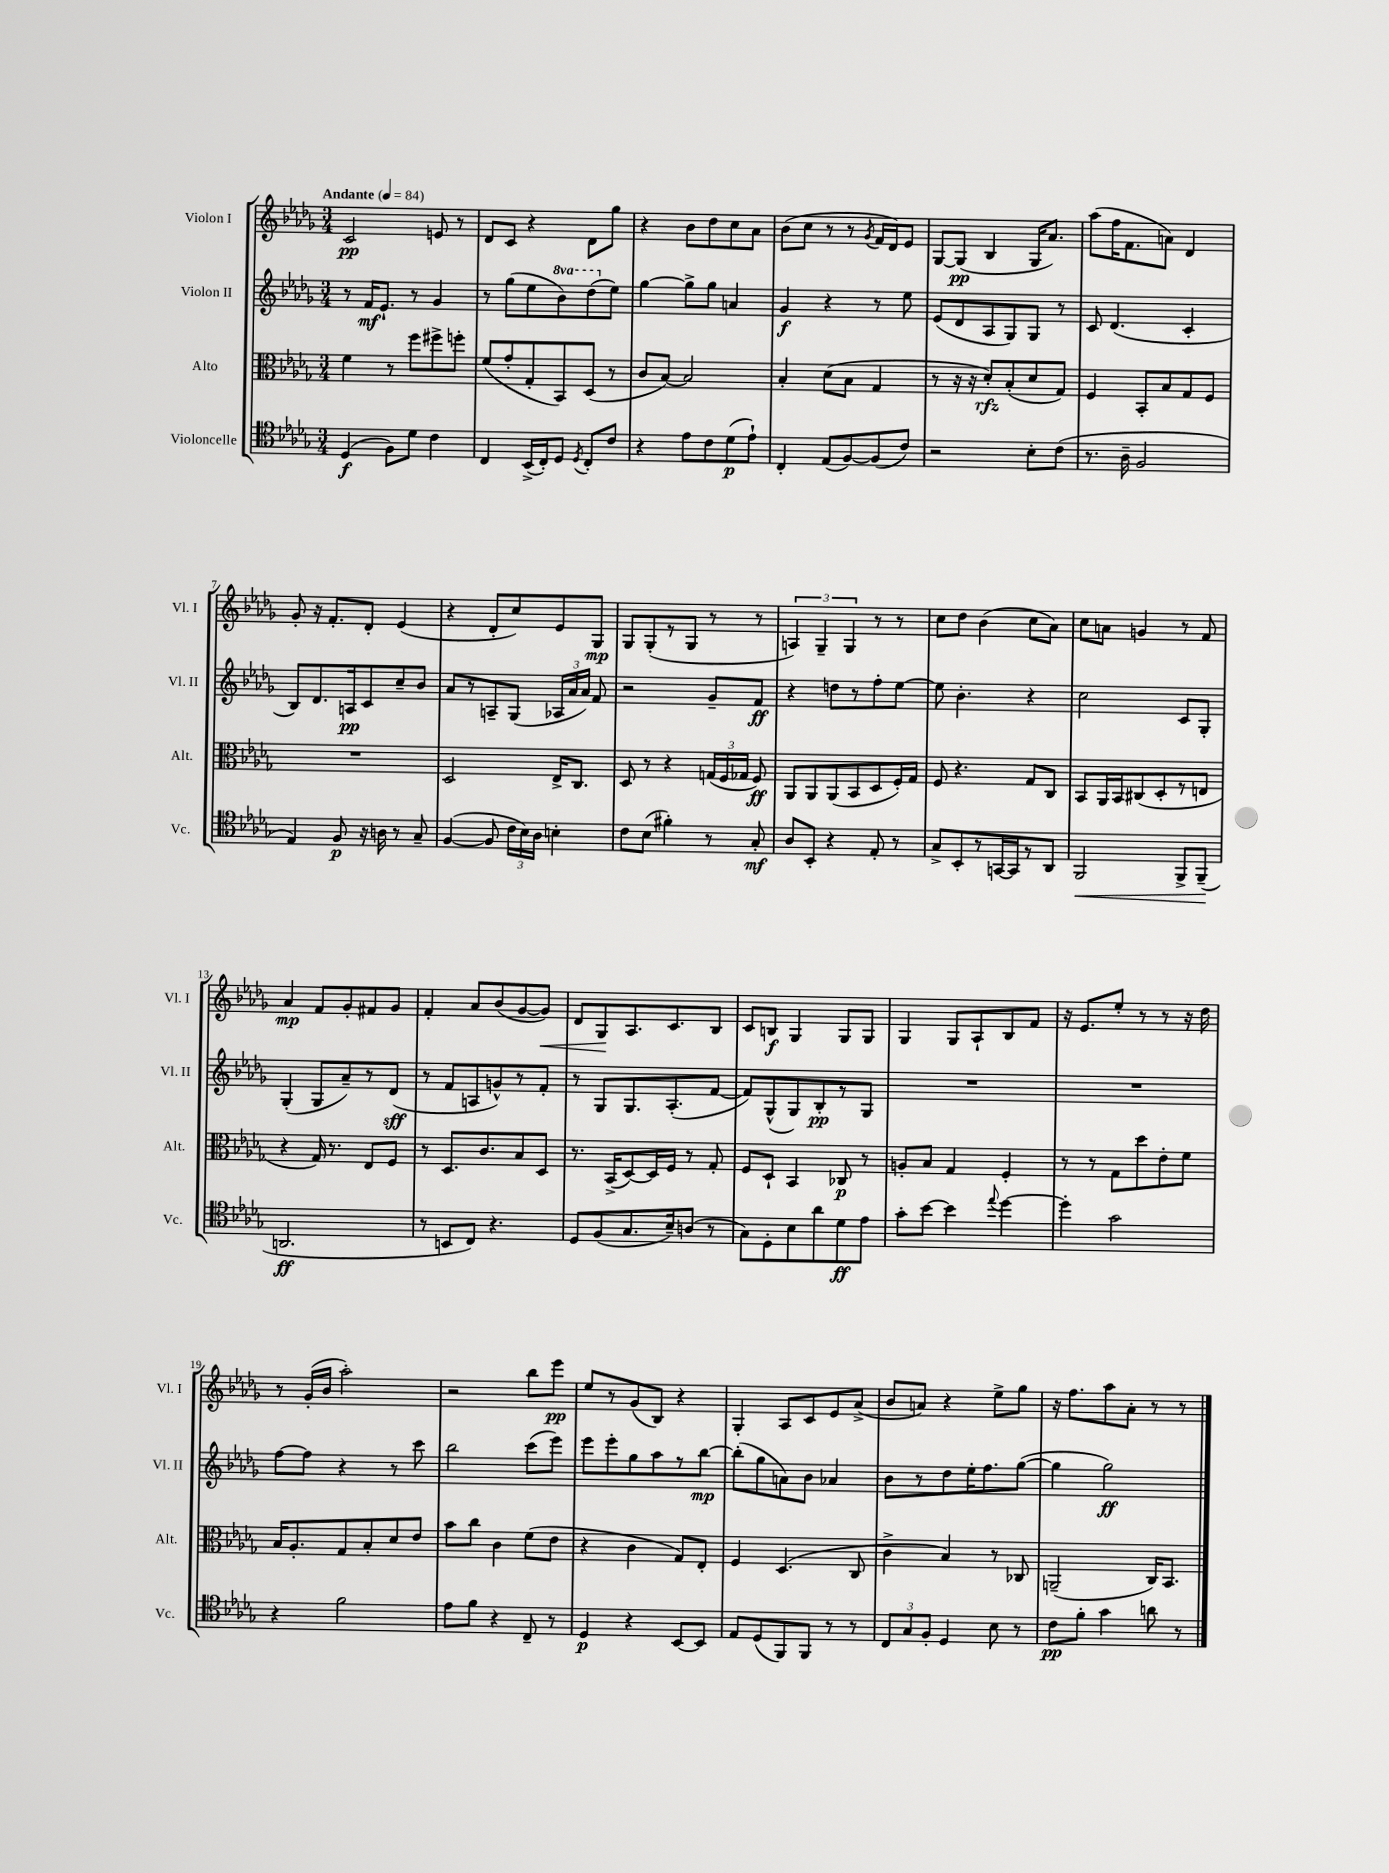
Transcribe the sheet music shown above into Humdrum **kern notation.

**kern	**kern	**kern	**kern
*staff4	*staff3	*staff2	*staff1
*clefC4	*clefC3	*clefG2	*clefG2
*k[b-e-a-d-g-]	*k[b-e-a-d-g-]	*k[b-e-a-d-g-]	*k[b-e-a-d-g-]
*M3/4	*M3/4	*M3/4	*M3/4
*MM84	*MM84	*MM84	*MM84
(4D-/	4f\	8r	2c/
.	.	16f/LK	.
.	.	8.e-`/J	.
8F\L)	8r	.	.
8d-\J	8ff\L	8r	.
4c\	8ff#^\	4g-/	8e/
.	8ff'\J	.	8r
=	=	=	=
4C/	(8f/L	8r	8d-/L
.	8g-'/	(8gg-\L	8c/J
(16BB-^/LL	8G-'/	8ee-\	4r
16C'/J)	.	.	.
8D-/J	8BB-/)	8bb-\)	.
8qD-/	.	.	.
8C'/L	(8D-/J	(8ddd-\	8d-\L
8c/J	8r	8ee-\J)	8gg-\J
=	=	=	=
4r	8c/L	[4gg-\	4r
.	[8B-/J)	.	.
8e-\L	2B-/]	8gg-^\]L	8b-\L
8c\	.	8gg-\J	8dd-\
(8d-\	.	4a/	8cc\
8e-`\J)	.	.	8a-\J
=	=	=	=
4C'/	4B-'/	4g-/	(8b-\L
.	.	.	8cc\J
(8E-/L	(8d-\L	4r	8r
[8F/)	8B-\J	.	8r
.	.	.	8qg-/
(8F/]	4G-/	8r	16f/LL
.	.	.	16d-/J)
8c/J)	.	8ee-\	8e-/J
=	=	=	=
2r	8r	(8e-/L	[8G-/L
.	16r	8d-/	(8G-/]J
.	16r	.	.
.	8d-'/L)	8A-/	4B-/
.	(8B-'/	8G-/)	.
8B-'\L	8d-/	8G-/J	16G-/LK
.	.	.	8.a-/J)
(8c\J	8G-/J)	8r	.
=	=	=	=
8.r	4F/	8c/	(8aa-\L
.	.	(4.d-/	16ff\K
16A-~\	.	.	8.f\
2F/	8BB-'/L	.	.
.	8B-/	.	8a\J)
.	8G-/	4c'/	4d-/
.	8F/J	.	.
=	=	=	=
4E-/)	2.r	8B-/L)	8g-'/
.	.	8.d-/	16r
.	.	.	8.f'/L
8F/	.	.	.
.	.	16A/k	.
16r	.	8c/	8d-'/J
16A\	.	.	.
8r	.	8cc~/	(4e-/
8G-~/	.	8b-/J	.
=	=	=	=
([4F/	2D-/	8a-/L	4r
.	.	8r	.
8F/]	.	8A~/	8d-'/L
24c\LL	.	(8G-/J	8cc/)
24B-\)	.	.	.
24A-\JJ	.	.	.
4B'\	16E-^/LK	24A-/LL	8e-/
.	.	24a-/	.
.	8.C/J	.	.
.	.	24a-/JJ)	.
.	.	8f/	8G-/J
=	=	=	=
8c\L	8D-/	2r	8G-/L
(8B-\J	8r	.	(8G-'/
4f#'\)	4r	.	8r
.	.	.	8G-/J
8r	(24G/LL	8g-~/L	8r
.	24F/	.	.
.	24G-/JJ	.	.
8G-'/	8F/)	8f/J	8r
=	=	=	=
8A-/L	8AA-/L	4r	6A/)
8BB-'/J	8AA-/	.	.
.	.	.	6G-~/
4r	(8AA-/	8dd\L	.
.	.	.	6G-/
.	8BB-/	8r	.
8E-'/	8D-/	8ff'\	8r
8r	16F'/L)	[8ee-\J	8r
.	16G-/JJ	.	.
=	=	=	=
8G-^/L	8F/	8ee-\]	8cc\L
8BB-'/	4.r	4.b-'\	8dd-\J
8r	.	.	(4b-\
[16GG/L	.	.	.
16GG/]J	.	.	.
8r	8G-/L	4r	8cc\L
8AA-/J	8C/J	.	8a-\J)
=	=	=	=
2FF/	8BB-/L	2cc\	8cc\L
.	16AA-/L	.	8a\J
.	16BB-/J	.	.
.	(8C#/	.	4g/
.	8D-'/	.	.
8FF^/L	8r	8c/L	8r
(8FF~/J	8E/J	8G-'/J	8f/
=	=	=	=
2.AA/	4r	(4G-'/	4a-/
.	16G-/)	8G-/L	8f/L
.	8.r	.	.
.	.	8a-~/)	8g-'/
.	8E-/L	8r	8f#/
.	8F/J	(8d-/J	8g-/J
=	=	=	=
8r	8r	8r	4f'/
8BB/L	8.D-/L	8f/L	.
8C/J)	.	8A/	8a-/L
.	8.c/	.	.
4.r	.	8g^^/)	(8b-/
.	8B-/	8r	[8g-/
.	8D-/J	8f'/J	8g-/]J)
=	=	=	=
8D-/L	8.r	8r	8d-/L
(8F/	.	8G-/L	8G-/
.	(16BB-^/LK	.	.
8.G-/	[8D-/)	8.G-/	8.A-/
.	16D-/]L	.	.
16B-~/k)	16F/JJ	(8.A-'/	8.c/
(8A/J	8r	.	.
8r	8G-'/	[8f/J	8B-/J
=	=	=	=
8G-\L)	8F/L	8f/]L)	8c/L
8D-'\	8D-`/J	(8G-^^/	8B/J
8B-\	4BB-/	8G-/)	4G-/
8a-\	.	8B-'/	.
8d-\	8C-/	8r	8G-/L
8e-\J	8r	8G-/J	8G-/J
=	=	=	=
8g-'\L	8A'/L	2.r	4G-/
[8b-\J	8B-/J	.	.
4b-\]	4G-/	.	8G-/L
.	.	.	8A-`/
8qqee-/	.	.	.
[4dd-\	4F'/	.	8B-/
.	.	.	8f/J
=	=	=	=
4dd-'\]	8r	2.r	16r
.	.	.	8.e-/L
.	8r	.	.
2g-\	8G-\L	.	8ee-'/J
.	8dd-\	.	8r
.	8e-'\	.	8r
.	8f\J	.	16r
.	.	.	16dd-\
=	=	=	=
4r	16B-/LK	[8ff\L	8r
.	8.A-'/	.	.
.	.	8ff\]J	(16g-'/LL
.	.	.	16b-/JJ
2f\	8G-/	4r	2aa-'\)
.	8B-'/	.	.
.	8d-/	8r	.
.	8e-/J	8ccc\	.
=	=	=	=
8e-\L	8b-\L	2bb-\	2r
8f\J	8cc\J	.	.
4r	4c\	.	.
8C~/	(8f\L	(8ccc\L	8bb-\L
8r	8e-\J	8eee-\J)	8eee-\J
=	=	=	=
4D-/	4r	8eee-\L	8ee-/L
.	.	8eee-'\	8r
4r	4c\	8gg-\	(8g-/
.	.	8aa-\	8B-/J)
[8BB-/L	8G-/L)	8r	4r
8BB-/]J	8E-'/J	[8bb-\J	.
=	=	=	=
8E-/L	4F/	(8bb-'\]L	4G-'/
(8D-/	.	8gg-\	.
8FF/)	(4.D-/	8a\)	8A-/L
8FF/J	.	8b-\J	8c/
8r	.	4a-/	8e-/
8r	8C/	.	(8a-^/J
=	=	=	=
12C/L	4c^\	8b-\L	8b-/L
12G-/	.	.	.
.	.	8r	8a/J)
12F'/J	.	.	.
4D-/	4B-/)	8dd-\	4r
.	.	16ee-'\K	.
.	.	8.ff\	.
8B-\	8r	.	8ee-^\L
8r	8C-/	([8gg-\J	8gg-\J
=	=	=	=
8c\L	(2AA~/	4gg-\]	16r
.	.	.	8.ff\L
8f'\J	.	.	.
4g-\	.	2gg-\)	8aa-\
.	.	.	8a-'\J
8a\	16C/LK)	.	8r
.	8.BB-/J	.	.
8r	.	.	8r
==	==	==	==
*-	*-	*-	*-
